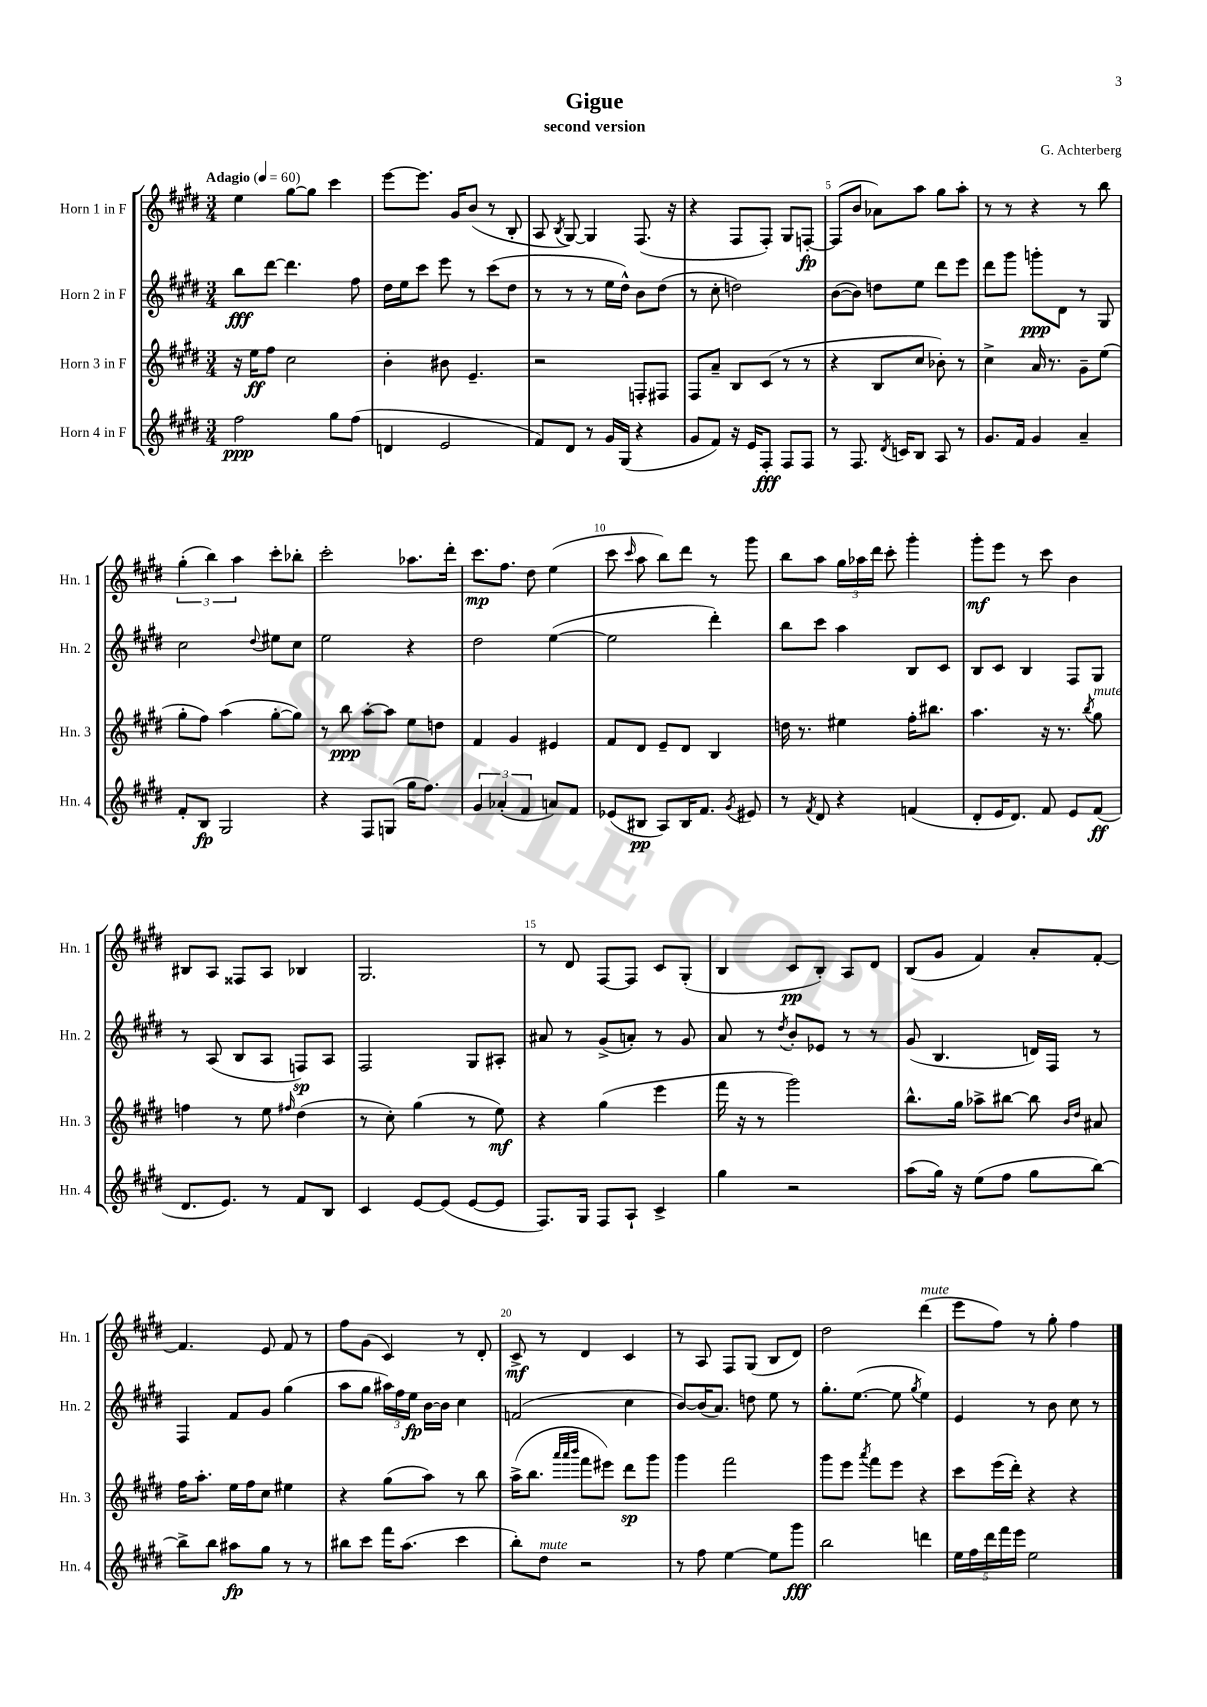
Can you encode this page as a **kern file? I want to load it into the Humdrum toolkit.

**kern	**kern	**kern	**kern
*staff4	*staff3	*staff2	*staff1
*clefG2	*clefG2	*clefG2	*clefG2
*k[f#c#g#d#]	*k[f#c#g#d#]	*k[f#c#g#d#]	*k[f#c#g#d#]
*M3/4	*M3/4	*M3/4	*M3/4
*MM60	*MM60	*MM60	*MM60
2ff#\	16r	8bb\L	4ee\
.	16ee\LK	.	.
.	8ff#\J	[8ddd#\J	.
.	2cc#\	4.ddd#\]	[8gg#\L
.	.	.	8gg#\]J
8gg#\L	.	.	4ccc#\
(8ff#\J	.	8ff#\	.
=	=	=	=
4d/	4b'\	16dd#\LL	[8eee\L
.	.	16ee\J	.
.	.	8ccc#\J	8.eee\]J
2e/	8b#\	8eee\	.
.	.	.	16g#/LK
.	4.e~/	8r	(8b/J
.	.	(8ccc#\L	8r
.	.	8dd#\J	8B'/
=	=	=	=
8f#/L)	2r	8r	8A/
.	.	.	8qB/
8d#/J	.	8r	[8G#/)
8r	.	8r	4G#/]
16g#/LL	.	16ee\LL	.
(16G#/JJ	.	16dd#^^\JJ)	.
4r	8F'/L	8b\L	(8.F#/
.	8F#/J	(8dd#\J	.
.	.	.	16r
=	=	=	=
8g#/L	8F#/L	8r	4r
8f#/J)	8a~/J	8cc#'\	.
16r	8B/L	2dd\)	8F#/L
16e/LK	.	.	.
8F#'/J	(8c#/J	.	8F#'/J)
8F#/L	8r	.	8G#/L
8F#/J	8r	.	[8F'/J
=	=	=	=
8r	4r	([8b\L	(8F/]L
8.F#/	.	8b\]J)	8b/J
.	8B/L	8dd\L	8a-\L)
8qd#/	.	.	.
16c/LK	.	.	.
8B/J	8cc#/J	8ee\J	8aa\J
8A/	8b-'\)	8ddd#\L	8gg#\L
8r	8r	8eee\J	8aa'\J
=	=	=	=
8.g#/L	4cc#^\	8ddd#\L	8r
.	.	8ggg#\J	8r
16f#/Jk	.	.	.
4g#/	16a/	8ggg'\L	4r
.	8.r	.	.
.	.	8d#\J	.
4a~/	8g#~\L	8r	8r
.	(8ee\J	8G#/	8bb\
=	=	=	=
8f#'/L	8gg#'\L	2cc#\	(6gg#'\
8B/J	8ff#\J)	.	.
.	.	.	6bb\)
2G#/	(4aa\	.	.
.	.	.	6aa\
.	.	8qqdd#/	.
.	[8gg#'\L	8ee#\L	8ccc#'\L
.	8gg#\]J)	8cc#\J	8bb-'\J
=	=	=	=
4r	8r	2ee\	2ccc#'\
.	8bb\	.	.
8F#/L	[8aa'\L	.	.
(8G/J	8aa\]J	.	.
16gg#\LK	8ee\L	4r	8.aa-\L
8.ff#\J)	.	.	.
.	8dd\J	.	.
.	.	.	16ddd#'\Jk
=	=	=	=
6g#/	4f#/	2dd#\	8.ccc#\L
(6a-'/	.	.	.
.	.	.	8.ff#\J
.	4g#/	.	.
6f#/	.	.	.
.	.	.	8dd#\
8a/L)	4e#/	([4ee\	(4ee\
8f#/J	.	.	.
=	=	=	=
(8e-/L	8f#/L	2ee\]	8ccc#\
.	.	.	16qqccc#/
8B#/J	8d#/J	.	8aa\
8A/L)	8e~/L	.	8bb\L)
16B#/K	8d#/J	.	8ddd#\J
8.f#/J	.	.	.
.	4B/	4ddd#'\)	8r
8qg#/	.	.	.
8e#/	.	.	8ggg#\
=	=	=	=
8r	16dd\	8bb\L	8bb\L
.	8.r	.	.
8qf#/	.	.	.
8d#/	.	8ccc#\J	8aa\J
4r	4ee#\	4aa\	24gg#\LL
.	.	.	24aa-\
.	.	.	24ddd#\JJ
.	.	.	8ccc#'\
(4f/	16ff#'\LK	8B/L	4ggg#'\
.	8.bb#\J	.	.
.	.	8c#/J	.
=	=	=	=
8d#'/L	4.aa\	8B/L	8ggg#'\L
16e/K	.	8c#/J	8eee\J
8.d#/J)	.	.	.
.	.	4B/	8r
8f#/	16r	.	8ccc#\
.	8.r	.	.
8e/L	.	8F#/L	4b\
.	8qbb/	.	.
(8f#/J	8gg#\	8G#/J	.
=	=	=	=
8.d#/L	4ff\	8r	8B#/L
.	.	(8A/	8A/J
8.e/J)	.	.	.
.	8r	8B/L	8F##/L
8r	8ee\	8A/J	8A/J
.	16qqff#/	.	.
8f#/L	(4dd#\	8F/L)	4B-/
8B/J	.	8A/J	.
=	=	=	=
4c#/	8r	2F#/	2.G#/
.	8cc#'\)	.	.
[8e/L	(4gg#\	.	.
(8e/]J	.	.	.
[8e/L	8r	8G#/L	.
8e/]J	8ee\)	8A#'/J	.
=	=	=	=
8.F#/L)	4r	8a#/	8r
.	.	8r	8d#/
16G#/Jk	.	.	.
8F#/L	(4gg#\	(8g#^/L	[8F#/L
8A`/J	.	8a'/J)	8F#/]J
4c#^/	4eee\	8r	8c#/L
.	.	8g#/	(8G#'/J
=	=	=	=
4gg#\	16fff#\	8a/	4B/
.	16r	.	.
.	8r	8r	.
.	.	8qdd#/	.
2r	2ggg#\)	8b'/L	8c#/L
.	.	8e-/J	8B'/J)
.	.	8r	8A/L
.	.	8r	8d#/J
=	=	=	=
(8aa\L	8.bb^^\L	(8g#/	(8B/L
16gg#\Jk)	.	4.B/	8g#/J
16r	16gg#\Jk	.	.
(8ee\L	8aa-^\L	.	4f#/)
8ff#\J	[8bb#\J	.	.
8gg#\L	8bb#\]	16d/LL)	8a'/L
.	.	16F#/JJ	.
.	16qqb/LL	.	.
.	16qqdd#/JJ	.	.
[8bb\J)	8a#/	8r	[8f#'/J
=	=	=	=
8bb^\]L	16ff#\LK	4F#/	4.f#/]
.	8.aa'\J	.	.
8bb\J	.	.	.
8aa#\L	16ee\LL	8f#/L	.
.	16ff#\J	.	.
8gg#\J	8cc#\J	8g#/J	8e/
8r	4ee#\	(4gg#\	8f#/
8r	.	.	8r
=	=	=	=
8bb#\L	4r	8aa\L	8ff#\L
8ccc#\J	.	8gg#\J	(8g#\J
16fff#\LK	(8gg#\L	24aa#\LL)	4c#/)
.	.	24ff#\	.
(8.aa\J	.	.	.
.	.	24ee\JJ	.
.	8aa\J)	[16b\LL	.
.	.	16b\]JJ	.
4ccc#\	8r	4cc#\	8r
.	8bb\	.	8d#'/
=	=	=	=
8bb'\L)	(16aa^\LK	(2f/	8c#^/
.	8.bb\J	.	.
8dd#\J	.	.	8r
.	32qqaaa/LLL	.	.
.	32qqaaa/	.	.
.	32qqbbb/JJJ	.	.
2r	8fff#\L	.	4d#/
.	8eee#\J)	.	.
.	8ddd#\L	4cc#\	4c#/
.	8ggg#\J	.	.
=	=	=	=
8r	4ggg#\	[8b/L)	8r
8ff#\	.	(16b/]K	8A/
.	.	8.a/J)	.
[4ee\	2fff#\	.	8F#/L
.	.	8dd\	(8G#/J
8ee\]L	.	8ee\	8B/L
8ggg#\J	.	8r	8d#/J)
=	=	=	=
2bb\	8ggg#\L	8.gg#'\L	2dd#\
.	8eee\J	.	.
.	.	([8.ee\J	.
.	8qaaa/	.	.
.	8fff#\L	.	.
.	8eee\J	8ee\]	.
.	.	8qgg#/	.
4ddd\	4r	4ee\)	(4ddd#\
=	=	=	=
20ee\LL	8ccc#\L	4e/	8eee\L
20ff#\	.	.	.
20ddd#\	.	.	.
.	(16eee\L	.	8ff#\J)
20fff#\	.	.	.
.	16ddd#'\JJ)	.	.
20eee\JJ	.	.	.
2ee\	4r	8r	8r
.	.	8b\	8gg#'\
.	4r	8cc#\	4ff#\
.	.	8r	.
==	==	==	==
*-	*-	*-	*-
